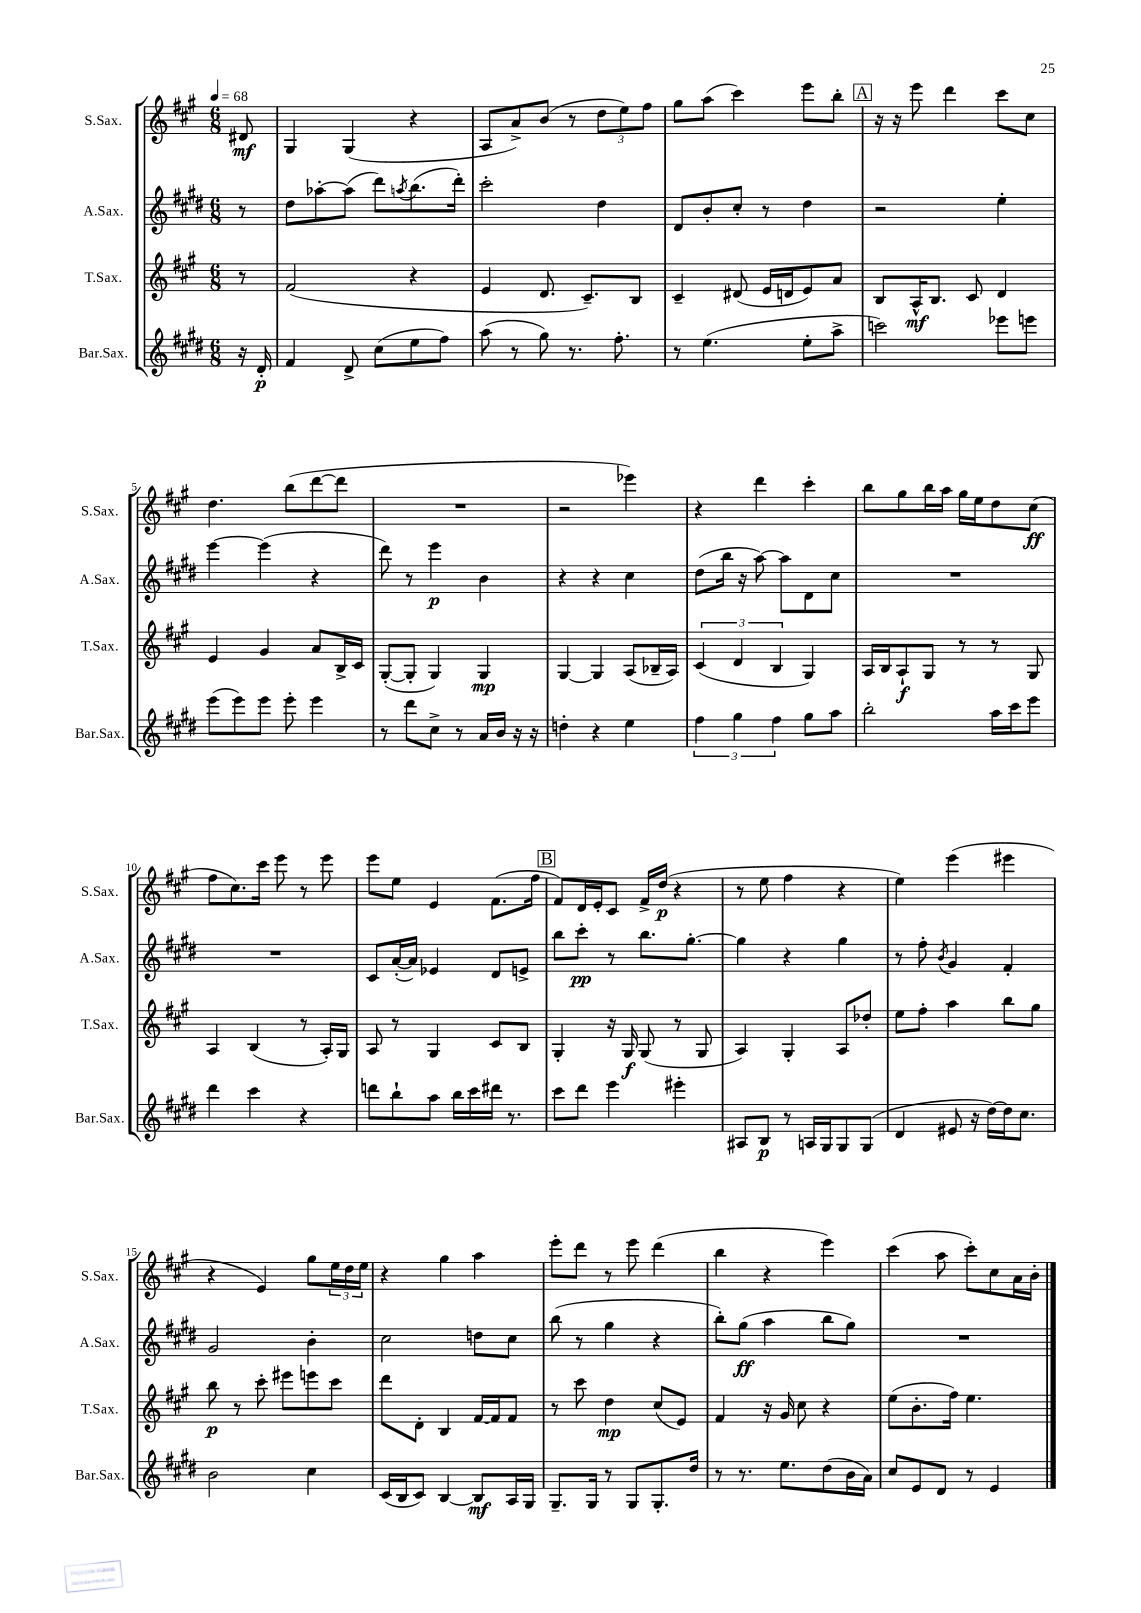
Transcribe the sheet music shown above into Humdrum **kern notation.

**kern	**dynam	**kern	**dynam	**kern	**dynam	**kern	**dynam
*part4	*part4	*part3	*part3	*part2	*part2	*part1	*part1
*staff4	*staff4	*staff3	*staff3	*staff2	*staff2	*staff1	*staff1
*I"Bar.Sax.	*	*I"T.Sax.	*	*I"A.Sax.	*	*I"S.Sax.	*
*I'Bar.Sax.	*	*I'T.Sax.	*	*I'A.Sax.	*	*I'S.Sax.	*
*clefG2	*	*clefG2	*	*clefG2	*	*clefG2	*
*k[f#c#g#d#]	*	*k[f#c#g#]	*	*k[f#c#g#d#]	*	*k[f#c#g#]	*
*M6/8	*	*M6/8	*	*M6/8	*	*M6/8	*
*MM68	*	*MM68	*	*MM68	*	*MM68	*
=	=	=	=	=	=	=	=
16r	.	8r	.	8r	.	8d#X/	mf
16d#'/	p	.	.	.	.	.	.
=1	=1	=1	=1	=1	=1	=1	=1
4f#/	.	(2f#/	.	8dd#\L	.	4G#/	.
.	.	.	.	[8aa-X'\	.	.	.
8d#^/	.	.	.	(8aa-\J]	.	(4G#/	.
(8cc#\L	.	.	.	8ddd#\L)	.	.	.
.	.	.	.	8qaan/	.	.	.
8ee\	.	4r	.	(8.bb\	.	4r	.
8ff#\J)	.	.	.	.	.	.	.
.	.	.	.	16ddd#'\Jk)	.	.	.
=2	=2	=2	=2	=2	=2	=2	=2
(8aa\	.	4e/	.	2ccc#'\	.	8A/L	.
8r	.	.	.	.	.	8a^/)	.
8gg#\)	.	8.d/	.	.	.	(8b/J	.
8.r	.	.	.	.	.	8r	.
.	.	8.c#~/L)	.	.	.	.	.
.	.	.	.	4dd#\	.	12dd\L	.
8.ff#'\	.	.	.	.	.	.	.
.	.	.	.	.	.	12ee\)	.
.	.	8B/J	.	.	.	.	.
.	.	.	.	.	.	12ff#\J	.
=3	=3	=3	=3	=3	=3	=3	=3
8r	.	4c#~/	.	8d#/L	.	8gg#\L	.
(4.ee\	.	.	.	8b'/	.	(8aa\J	.
.	.	(8d#X/	.	8cc#'/J	.	4ccc#\)	.
.	.	16e/LL	.	8r	.	.	.
.	.	16dn/J	.	.	.	.	.
8ee'\L	.	8e/)	.	4dd#\	.	8eee\L	.
8aa^\J	.	8a/J	.	.	.	8bb'\J	.
!!LO:REH:place=s1:t=A
=4	=4	=4	=4	=4	=4	=4	=4
2cccn\)	.	8B/L	.	2r	.	16r	.
.	.	.	.	.	.	16r	.
.	.	16A^^/K	mf	.	.	8eee\	.
.	.	8.B/J	.	.	.	.	.
.	.	.	.	.	.	4ddd\	.
.	.	8c#/	.	.	.	.	.
8eee-X\L	.	4d/	.	4ee'\	.	8ccc#\L	.
8eeen\J	.	.	.	.	.	8cc#\J	.
!!LO:LB:g=z
=5	=5	=5	=5	=5	=5	=5	=5
(8eee\L	.	4e/	.	[4eee\	.	4.dd\	.
8eee\)	.	.	.	.	.	.	.
8eee\J	.	4g#/	.	(4eee\]	.	.	.
8eee'\	.	.	.	.	.	(8bb\L	.
4eee\	.	8a/L	.	4r	.	[8ddd\	.
.	.	16B^/L	.	.	.	8ddd\J]	.
.	.	16c#/JJ	.	.	.	.	.
=6	=6	=6	=6	=6	=6	=6	=6
8r	.	([8G#'/L	.	8ddd#\)	.	2.r	.
8ddd#\L	.	8G#'/J]	.	8r	.	.	.
8cc#^\J	.	4G#/)	.	4eee\	p	.	.
8r	.	.	.	.	.	.	.
16a/LL	.	4G#/	mp	4b\	.	.	.
16b/JJ	.	.	.	.	.	.	.
16r	.	.	.	.	.	.	.
16r	.	.	.	.	.	.	.
=7	=7	=7	=7	=7	=7	=7	=7
4ddn'\	.	[4G#/	.	4r	.	2r	.
4r	.	4G#/]	.	4r	.	.	.
4ee\	.	(8A/L	.	4cc#\	.	4eee-X\)	.
.	.	16B-X~/L	.	.	.	.	.
.	.	16A/JJ)	.	.	.	.	.
=8	=8	=8	=8	=8	=8	=8	=8
6ff#\	.	(6c#/	.	(8dd#\L	.	4r	.
.	.	.	.	16bb\Jk	.	.	.
6gg#\	.	6d/	.	.	.	.	.
.	.	.	.	16r	.	.	.
.	.	.	.	[8aa\)	.	4ddd\	.
6ff#\	.	6B/	.	.	.	.	.
.	.	.	.	8aa\L]	.	.	.
8gg#\L	.	4G#/)	.	8d#\	.	4ccc#'\	.
8aa\J	.	.	.	8cc#\J	.	.	.
=9	=9	=9	=9	=9	=9	=9	=9
2bb'\	.	16A/LL	.	2.r	.	8bb\L	.
.	.	16B/J	.	.	.	.	.
.	.	8A`/	f	.	.	8gg#\	.
.	.	8G#/J	.	.	.	16bb\L	.
.	.	.	.	.	.	16aa\JJ	.
.	.	8r	.	.	.	16gg#\LL	.
.	.	.	.	.	.	16ee\J	.
16aa\LL	.	8r	.	.	.	8dd\	.
16ccc#\J	.	.	.	.	.	.	.
8eee\J	.	8G#/	.	.	.	(8cc#\J	ff
!!LO:LB:g=z
=10	=10	=10	=10	=10	=10	=10	=10
4ddd#\	.	4A/	.	2.r	.	8ff#\L	.
.	.	.	.	.	.	8.cc#\)	.
4ccc#\	.	(4B/	.	.	.	.	.
.	.	.	.	.	.	16ccc#\Jk	.
.	.	.	.	.	.	8eee\	.
4r	.	8r	.	.	.	8r	.
.	.	16A'/LL)	.	.	.	8eee\	.
.	.	16G#/JJ	.	.	.	.	.
=11	=11	=11	=11	=11	=11	=11	=11
8dddn\L	.	8A/	.	8c#/L	.	8eee\L	.
8bb`\	.	8r	.	([16a'/L	.	8ee\J	.
.	.	.	.	16a/JJ])	.	.	.
8aa\J	.	4G#/	.	4e-X/	.	4e/	.
16bb\LL	.	.	.	.	.	.	.
16ccc#\	.	.	.	.	.	.	.
16ddd#X\JJ	.	8c#/L	.	8d#/L	.	(8.f#\L	.
8.r	.	.	.	.	.	.	.
.	.	8B/J	.	8en^/J	.	.	.
.	.	.	.	.	.	16ff#\Jk	.
!!LO:REH:place=s1:t=B
=12	=12	=12	=12	=12	=12	=12	=12
8ccc#\L	.	4G#'/	.	8bb\L	.	8f#/L)	.
8ddd#\J	.	.	.	8ccc#'\J	pp	16d/L	.
.	.	.	.	.	.	16e'/J	.
4eee\	.	16r	.	8r	.	8c#/J	.
.	.	16G#/	f	.	.	.	.
.	.	(8G#/	.	8.bb\L	.	16f#^/LL	.
.	.	.	.	.	.	(16dd/JJ	p
4eee#X'\	.	8r	.	.	.	4r	.
.	.	.	.	[8.gg#'\J	.	.	.
.	.	8G#/	.	.	.	.	.
=13	=13	=13	=13	=13	=13	=13	=13
8A#X/L	.	4A/)	.	4gg#\]	.	8r	.
8B/J	p	.	.	.	.	8ee\	.
8r	.	4G#'/	.	4r	.	4ff#\	.
16An/LL	.	.	.	.	.	.	.
16G#/J	.	.	.	.	.	.	.
8G#/	.	8A/L	.	4gg#\	.	4r	.
(8G#/J	.	8dd-X'/J	.	.	.	.	.
=14	=14	=14	=14	=14	=14	=14	=14
4d#/	.	8ee\L	.	8r	.	4ee\)	.
.	.	8ff#'\J	.	8ff#'\	.	.	.
.	.	.	.	8qb/	.	.	.
8e#X/	.	4aa\	.	4g#/	.	(4eee\	.
16r	.	.	.	.	.	.	.
[16dd#\LL)	.	.	.	.	.	.	.
16dd#\J]	.	8bb\L	.	4f#'/	.	4eee#X\	.
8.cc#\J	.	.	.	.	.	.	.
.	.	8gg#\J	.	.	.	.	.
!!LO:LB:g=z
=15	=15	=15	=15	=15	=15	=15	=15
2b\	.	8bb\	p	2g#/	.	4r	.
.	.	8r	.	.	.	.	.
.	.	8ccc#'\	.	.	.	4e/)	.
.	.	8eee#X\L	.	.	.	.	.
4cc#\	.	8eeen\	.	4b'\	.	8gg#\L	.
.	.	8ccc#\J	.	.	.	24ee\L	.
.	.	.	.	.	.	24dd\	.
.	.	.	.	.	.	24ee\JJ	.
=16	=16	=16	=16	=16	=16	=16	=16
(16c#/LL	.	8ddd\L	.	2cc#\	.	4r	.
16B/J	.	.	.	.	.	.	.
8c#/J)	.	8d'\J	.	.	.	.	.
[4B/	.	4B/	.	.	.	4gg#\	.
8B/L]	mf	[16f#/LL	.	8ddn\L	.	4aa\	.
.	.	16f#/J]	.	.	.	.	.
16A/L	.	8f#/J	.	8cc#\J	.	.	.
16G#/JJ	.	.	.	.	.	.	.
=17	=17	=17	=17	=17	=17	=17	=17
8.G#~/L	.	8r	.	(8bb\	.	8eee'\L	.
.	.	8ccc#\	.	8r	.	8ddd\J	.
16G#/Jk	.	.	.	.	.	.	.
8r	.	4dd\	mp	4gg#\	.	8r	.
8G#/L	.	.	.	.	.	8eee\	.
8.G#'/	.	(8cc#/L	.	4r	.	(4ddd\	.
.	.	8e/J)	.	.	.	.	.
16dd#/Jk	.	.	.	.	.	.	.
=18	=18	=18	=18	=18	=18	=18	=18
8r	.	4f#/	.	8bb'\L)	.	4bb\	.
8.r	.	.	.	(8gg#\J	ff	.	.
.	.	16r	.	4aa\	.	4r	.
8.ee\L	.	16g#/	.	.	.	.	.
.	.	8cc#\	.	.	.	.	.
(8dd#\	.	4r	.	8bb\L	.	4eee\)	.
16b\L	.	.	.	8gg#\J)	.	.	.
16a\JJ)	.	.	.	.	.	.	.
=19	=19	=19	=19	=19	=19	=19	=19
8cc#/L	.	(8ee\L	.	2.r	.	(4ccc#\	.
8e/	.	8.b'\	.	.	.	.	.
8d#/J	.	.	.	.	.	8aa\	.
.	.	16ff#\Jk)	.	.	.	.	.
8r	.	4.ee\	.	.	.	8ccc#'\L)	.
4e/	.	.	.	.	.	8cc#\	.
.	.	.	.	.	.	16a\L	.
.	.	.	.	.	.	16b'\JJ	.
==	==	==	==	==	==	==	==
*-	*-	*-	*-	*-	*-	*-	*-
